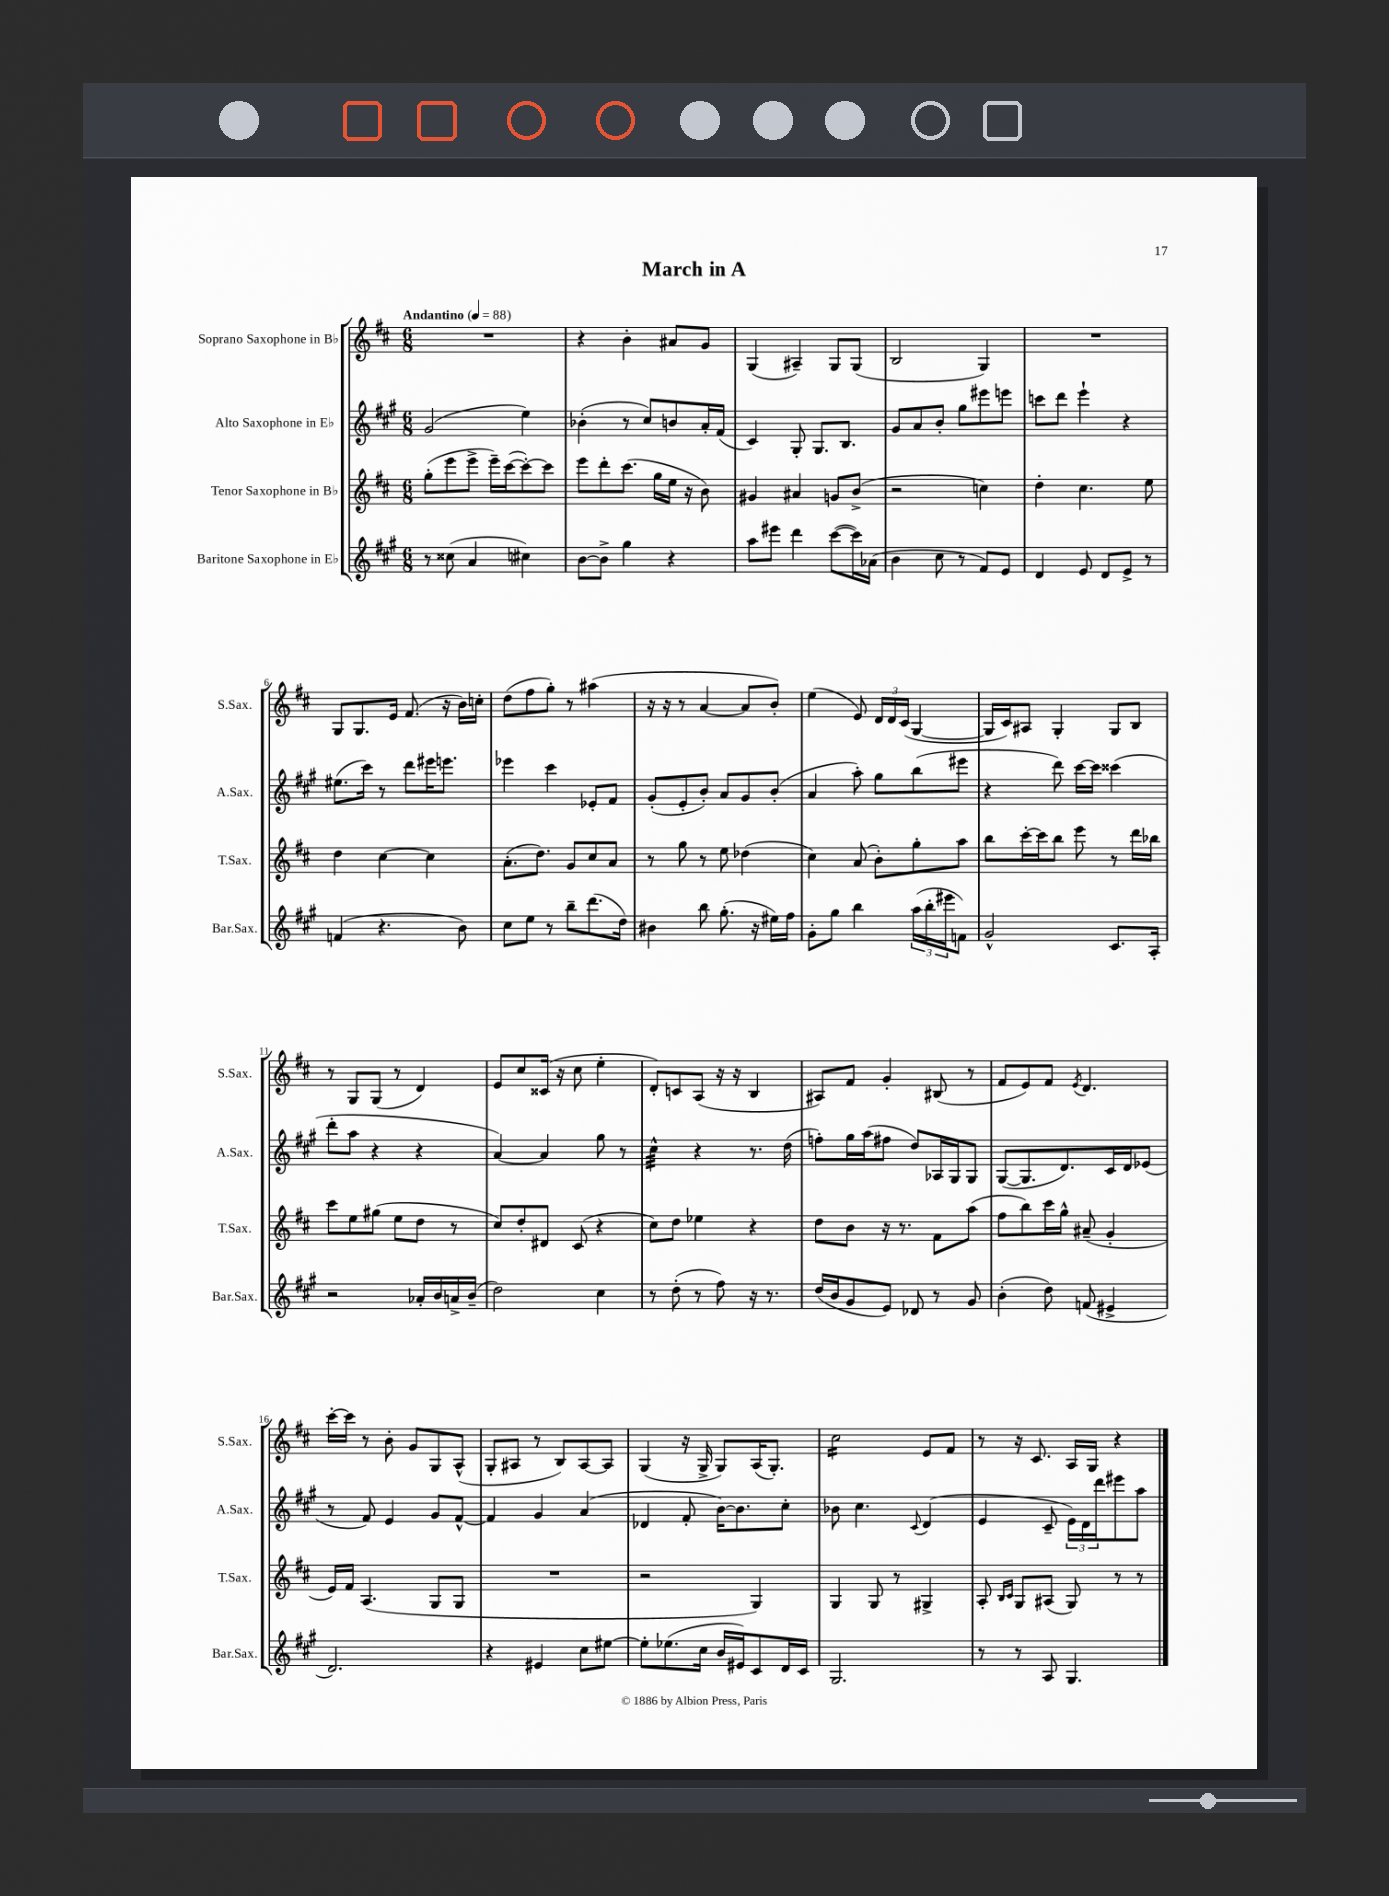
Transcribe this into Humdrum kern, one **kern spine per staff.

**kern	**kern	**kern	**kern
*staff4	*staff3	*staff2	*staff1
*clefG2	*clefG2	*clefG2	*clefG2
*k[f#c#g#]	*k[f#c#]	*k[f#c#g#]	*k[f#c#]
*M6/8	*M6/8	*M6/8	*M6/8
*MM88	*MM88	*MM88	*MM88
8r	(8gg'	(2g#	2.r
(8cc##	8eee	.	.
4a	8eee^	.	.
.	16eee~)	.	.
.	([16ccc#	.	.
4cc#)	8ccc#'_)	4ee)	.
.	8ccc#]	.	.
=	=	=	=
[8b	8eee	(4b-'	4r
8b^]	8ddd'	.	.
4gg#	(8.ccc#	8r	4b'
.	.	8cc#)	.
.	16gg	.	.
4r	16ee	8b	8a#
.	16r	.	.
.	8b)	16a'	8g
.	.	(16f#	.
=	=	=	=
8aa	4g#	4c#)	(4G
8eee#	.	.	.
4ddd	4a#	8G#'	4A#~)
.	.	8.G#	.
([8ccc#	8g	.	8G
.	.	8.B	.
16ccc#])	(8b^	.	(8G
(16a-	.	.	.
=	=	=	=
4b	2r	8g#	2B
.	.	8a	.
8cc#	.	8b'	.
8r	.	8gg#	.
8f#)	4cc)	8eee#	4G)
8e	.	8eee	.
=	=	=	=
4d	4dd'	8ccc	2.r
.	.	8ddd	.
8e	4.cc#	4eee`	.
8d	.	.	.
8e^	.	4r	.
8r	8ee	.	.
=	=	=	=
(4f	4dd	(8.ee#	8G
.	.	.	8.G
.	.	16ccc#)	.
4.r	[4cc#	8r	.
.	.	.	16e
.	.	8ddd	(8.f#
.	4cc#]	16eee#	.
.	.	8.eee	16r
8b)	.	.	16b)
.	.	.	16cc'
=	=	=	=
8cc#	(8.a'	4eee-	(8dd
8ee	.	.	8ff#
.	8.dd)	.	.
8r	.	4ccc#	8gg')
8bb~	8g	.	8r
(8.ddd	8cc#	8e-'	(4aa#
.	8a	8f#	.
16dd)	.	.	.
=	=	=	=
4b#	8r	(8g#'	16r
.	.	.	16r
.	8gg	8e'	8r
8bb	8r	8b')	[4a
(8.gg#'	8ee	8a	.
.	(4dd-	8g#	8a]
16r	.	.	.
16ee#)	.	(8b'	8b')
16ff#	.	.	.
=	=	=	=
8g#'	4cc#)	4a	(4ee
8gg#	.	.	.
4bb	(8a	8aa')	8e)
.	8b')	8gg#	24d
.	.	.	24d
.	.	.	(24c#
(24aa	8gg'	(8bb	[4G
24bb'	.	.	.
24eee#	.	.	.
8f)	8aa	8eee#	.
=	=	=	=
2g#^^	8bb	4r	16G]
.	.	.	16c#)
.	[16ccc#'	.	8A#
.	16ccc#]	.	.
.	8bb	8ddd)	4G'
.	8eee	[16ccc#	.
.	.	16ccc#]	.
8.c#	8r	(4ccc##	8G
.	16ddd	.	8B
16A'	16bb-	.	.
=	=	=	=
2r	8ccc#	8ddd'	8r
.	8ee	8aa	8G
.	(8gg#	4r	(8G
.	8ee	.	8r
16a-'	8dd	4r	4d)
16b	.	.	.
16a^	8r	.	.
(16b~	.	.	.
=	=	=	=
2dd)	8cc#)	[4a)	8e
.	8dd'	.	8cc#
.	8d#	4a]	(16c##
.	.	.	16r
.	(8c#	.	8cc#
4cc#	4r	8gg#	4ee'
.	.	8r	.
=	=	=	=
8r	8cc#)	4cc#^^	8d')
(8dd'	8dd	.	8c
8r	4ee-	4r	(8A
8ff#)	.	.	16r
.	.	.	16r
16r	4r	8.r	4B
8.r	.	.	.
.	.	(16dd	.
=	=	=	=
(16dd	8dd	8ff')	8A#)
16b	.	.	.
8g#	8b	16gg#	8f#
.	.	(16aa	.
8e)	16r	8ff#	4g'
.	8.r	.	.
8d-	.	8dd)	.
8r	8f#	16A-	(8B#
.	.	16G#	.
8g#	(8aa	8G#	8r
=	=	=	=
(4b'	8ff#	([8G#	8f#
.	8bb)	8.G#]	8e)
8dd)	16ccc#	.	8f#
.	16gg^^	8.d)	.
.	.	.	8qe
(8f	(8a#~	.	4.d
4e#^	4g'	16c#	.
.	.	16d	.
.	.	(8e-	.
=	=	=	=
2.d)	16e)	8r	[16ccc#'
.	16f#	.	16ccc#]
.	(4.A	8f#)	8r
.	.	4e	8b'
.	.	.	8g
.	8G	8g#	8G
.	8G	[8f#^^	(8A^^
=	=	=	=
4r	2.r	4f#]	8G'
.	.	.	8A#
4e#	.	4g#	8r
.	.	.	8B)
8cc#	.	(4a	[8A#
[8ee#	.	.	8A#]
=	=	=	=
8ee#']	2r	4d-	(4G
(8.ee-	.	.	.
.	.	8f#'	16r
16cc#	.	.	16G^
16b	.	[16b)	8G)
16e#)	.	8.b]	.
8c#	4G)	.	(16A
.	.	.	8.G')
16d	.	8cc#'	.
16c#	.	.	.
=	=	=	=
2.G#	4G	8b-	2cc#
.	.	4.cc#	.
.	8G	.	.
.	8r	.	.
.	.	8qqc#	.
.	4G#^	(4d	8e
.	.	.	8f#
=	=	=	=
8r	8A'	4e	8r
.	16qqB	.	.
.	16qqc#	.	.
8r	8G	.	16r
.	.	.	8.c#
8A	(8A#	8c#~	.
4.G#	8G)	24e)	16A
.	.	24d	.
.	.	.	16G
.	.	24ddd	.
.	8r	8eee#	4r
.	8r	8aa	.
==	==	==	==
*-	*-	*-	*-
